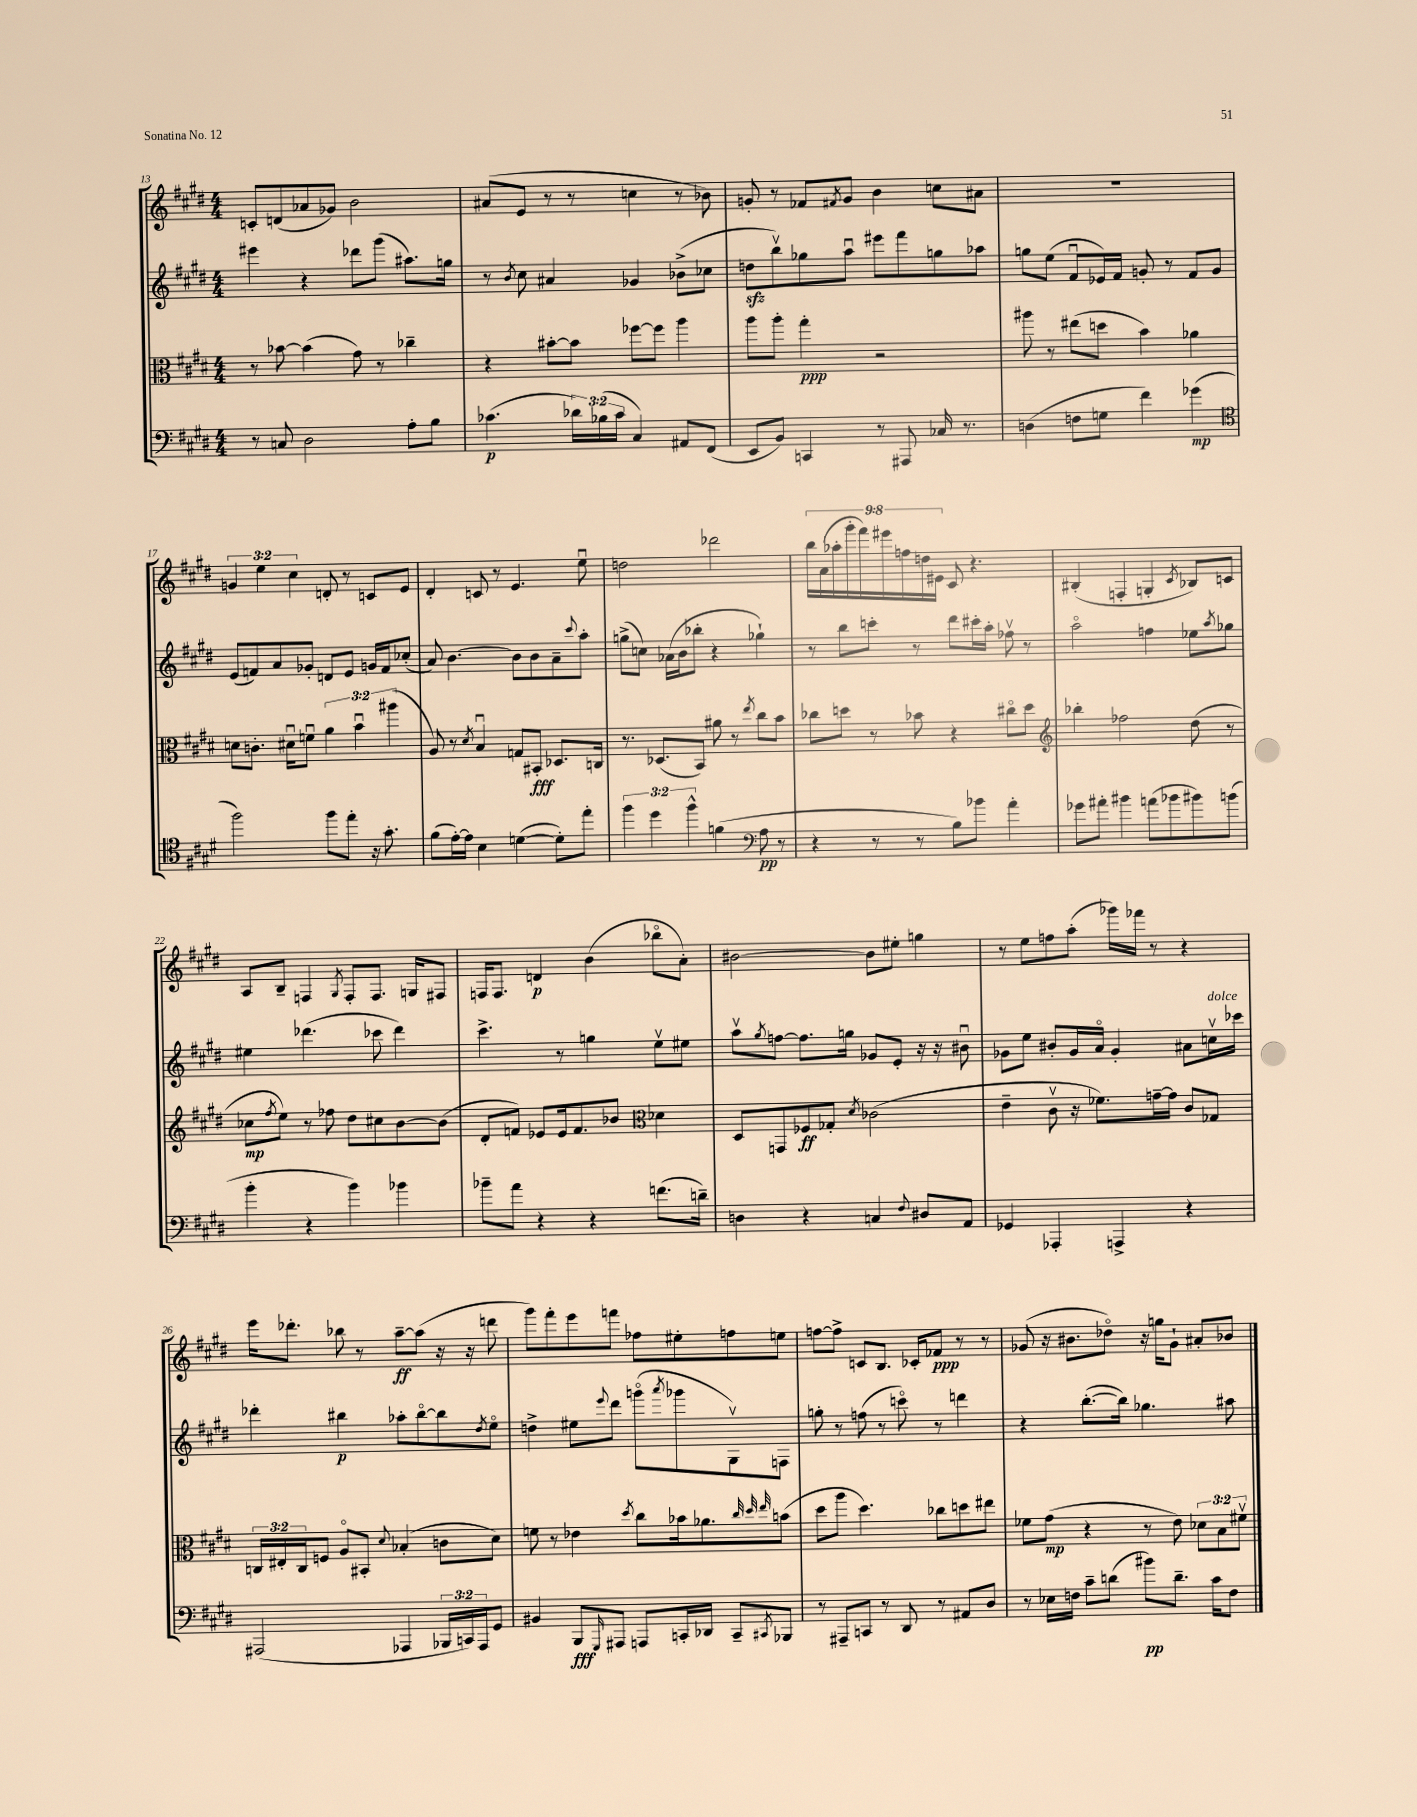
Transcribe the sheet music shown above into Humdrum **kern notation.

**kern	**kern	**kern	**kern
*staff4	*staff3	*staff2	*staff1
*clefF4	*clefC3	*clefG2	*clefG2
*k[f#c#g#d#]	*k[f#c#g#d#]	*k[f#c#g#d#]	*k[f#c#g#d#]
*M4/4	*M4/4	*M4/4	*M4/4
8r	8r	4eee#\	8c'/L
8C/	[8b-\	.	(8d/
2D#\	(4b-\]	4r	8a-/
.	.	.	8g-/J)
.	8g#\)	8ddd-\L	2b\
.	8r	(8ggg#\J	.
8A'\L	4cc-~\	8.aa#\L)	.
8B\J	.	.	.
.	.	16gg\Jk	.
=	=	=	=
(4.c-\	4r	8r	(8a#/L
.	.	8qb/	.
.	.	8cc#\	8e/J
.	[8b#'\L	4a#/	8r
24d-\LL)	8b#\]J	.	8r
(24B-\	.	.	.
24c-\JJ	.	.	.
4C#/)	[8ff-\L	4g-/	4cc\
.	8ff-\]J	.	.
8AA#/L	4aa\	(8b-^\L	8r
(8FF#/J	.	8cc-\J	8b-\)
=	=	=	=
8EE/L	8aa\L	8dd\L	8g'/
8BB/J)	8aa'\J	8bbv\)	8r
4CC/	4gg#'\	8gg-\	8f-/L
.	.	.	8qf#/
.	.	8aau\J	8g/J
8r	2r	8eee#\L	4b\
8AAA#/	.	8fff#\	.
16C-/	.	8gg\	8cc\L
8.r	.	.	.
.	.	8aa-\J	8a#\J
=	=	=	=
(4D\	8aa#\	8gg\L	1r
.	8r	(8ee\J	.
8F\L	(8ee#\L	8f#u/L	.
8G\J	8dd\J	16e-/L)	.
.	.	16f#/JJ	.
4f#\)	4b\)	8g'/	.
.	.	8r	.
(4g-\	4a-\	8f#/L	.
.	.	8g/J	.
=	=	=	=
*clefC4	*	*	*
2ff#\)	8d\L	(8e/L	6g/
.	8.c'\J	8f/)	.
.	.	.	6ee\
.	.	8a/	.
.	16d#u\LK	.	.
.	.	.	6cc#\
.	8fu\J	8g-'/J	.
8ff#\L	6a\	8d/L	8d'/
8ee'\J	.	8e/J	8r
.	6bu\	.	.
16r	.	16g/LL	8c/L
8.g#'\	.	16f/J	.
.	(6aa#\	.	.
.	.	(8cc-'/J	8e/J
=	=	=	=
(8f#\L	8A/)	8a/)	4d#'/
[16e'\L)	8r	[4.b\	.
16e\]JJ	.	.	.
.	8qd#/	.	.
4B\	4Bu/	.	8c/
.	.	.	8r
([4d\	8G/L	8b\]L	4.e/
.	8BB#'/J	8b\	.
8d'\]L)	8.D-/L	8a~\	.
.	.	8qqccc#/	.
8ee'\J	.	8aa'\J	8eeu\
.	16C/Jk	.	.
=	=	=	=
6ff#\	8.r	(8gg^\L	2dd\
.	.	8cc\J)	.
6dd#\	.	.	.
.	(8.D-/L	.	.
.	.	(16a-\LL	.
.	.	16b\J	.
6ff#^^\	.	.	.
.	8BB/J)	8bb-'\J	.
(4f\	8a#\	4r	2ddd-\
.	8r	.	.
*clefF4	*	*	*
.	8qee/	.	.
8A\	8cc#\L	4gg-`\)	.
8r	8b\J	.	.
=	=	=	=
4r	8cc-\L	8r	18bb\LL
.	.	.	(18a\
.	.	.	18aa-'\
.	8dd\J	8bb\L	.
.	.	.	18ggg#'\
.	.	.	18fff#\)
8r	8r	8ccc'\J	.
.	.	.	18eee#\
.	.	.	18ff\
8r	8b-\	8r	.
.	.	.	18dd\
.	.	.	18e#\JJ
8B\L)	4r	8ddd#\L	8c#/
8b-\J	.	16ccc#'\L	4.r
.	.	16aa'\JJ	.
4a'\	8cc#o\L	8ff-v\	.
.	8dd\J	8r	.
=	=	=	=
*	*clefG2	*	*
8g-\L	4bb-'\	2aao\	(4B#'/
8a#'\J	.	.	.
4b#\	2ff-\	.	4F'/
(8a\L	.	4ff\	4G'/
8b-\	.	.	.
.	.	.	8qc#/
8b#\)	(8dd#\	8ee-\L	8B-/L)
.	.	8qaa/	.
(8b\J	8r	8gg-\J	8c/J
=	=	=	=
4b'\	8cc-\L	4ee#\	8A/L
.	8qff#/	.	.
.	8ee\J)	.	8B~/J
4r	8r	(4.ddd-\	4F/
.	8ff-\	.	.
.	.	.	8qG#/
4b\)	8dd#\L	.	8F'/L
.	8cc#\	8ccc-\	8.F/J
4b-\	[8b\	4ddd-\)	.
.	.	.	16G/LK
.	(8b\]J	.	8F#/J
=	=	=	=
8b-~\L	8d#'/L	4.ccc#^\	16F/LK
.	.	.	8.F/J
8a\J	8f/J)	.	.
4r	8e-/L	.	4d/
.	16e-/k	8r	.
.	8.f/	.	.
4r	.	4gg\	(4b\
.	8b-/J	.	.
*	*clefC3	*	*
(8.f\L	4d-\	8eev\L	8bb-o\L
.	.	8ee#\J	8a'\J)
16d~\Jk)	.	.	.
=	=	=	=
4D\	8D#/L	8aav\L	[2b#\
.	.	8qgg#/	.
.	8GG/	[8ff\J	.
4r	8F-/	8.ff\]L	.
.	8G-'/J	.	.
.	.	16gg\Jk	.
.	8qd#/	.	.
4C/	(2c-\	8g-/L	8b#\]L
.	.	8e'/J	8ee#'\J
8qqF#/	.	.	.
8D#/L	.	16r	4gg\
.	.	16r	.
8AA/J	.	8b#u\	.
=	=	=	=
4GG-/	4e~\	8g-\L	8r
.	.	8ee\J	8ee\L
4AAA-'/	8c#v\	8b#'/L	8ff\
.	16r	16g-/L	(8aa'\J
.	8.f-\L)	16ao/JJ	.
4AAA^/	.	4g-'/	16ggg-\LL)
.	.	.	16fff-\JJ
.	[16g~\L	.	8r
.	16g\]JJ	.	.
4r	8c#/L	8a#\L	4r
.	8G-/J	16ccv\L	.
.	.	16ccc-\JJ	.
=	=	=	=
(2AAA#/	24C/LL	4ddd-'\	16eee\LK
.	24E#'/	.	.
.	.	.	8.ddd-'\J
.	24C/J	.	.
.	8F/J	.	.
.	8Ao/L	4bb#\	8bb-\
.	8BB#'/J	.	8r
.	8qqd#/	.	.
4AAA-/	(4B-'/	8aa-'\L	[8aa~\L
.	.	[8bb#o\	(8aa\]J
24BBB-/LL	8c\L	8bb#\]	16r
24CC/)	.	.	.
.	.	.	16r
24AAA-/J	.	.	.
.	.	8qdd#/	.
8GG#/J	8d#\J)	8eeo\J	8ddd\
=	=	=	=
4BB#/	8f\	4dd^\	8ggg#\L)
.	8r	.	8fff#'\
8BBB/L	4e-\	8ee#\L	8eee\
16qqGGG#/	.	8qqeee/	.
8AAA#/J	.	8ddd#\J	8fff\J
.	8qdd#/	.	.
8AAA/L	8cc#\L	(8gggo\L	8ff-\L
.	.	8qaaa/	.
16CC'/L	16b-\k	8ggg-\	8ee#'\
16DD-/JJ	8.a-\	.	.
8CC~/L	.	8G#v\)	8ff\
.	32qqcc#/	.	.
.	32qqdd#/	.	.
8qCC#/	32qqee/	.	.
8BBB-/J	(8b\J	8F\J	8ee\J
=	=	=	=
8r	8dd#\L	8gg'\	[8ff\L
8AAA#~/L	8aa\J	8r	8ff^\]J
8CC/J	4.dd#\)	(8ff\	8c/L
8r	.	8r	8.B/J
8DD#/	.	8ccco\)	.
.	.	.	16c-'/LK
8r	8cc-\L	8r	8f-/J
8AA#/L	8dd\	4ddd\	8r
8D#/J	8ee#\J	.	8r
=	=	=	=
8r	8f-\L	4r	(8g-/
16E-\LL	(8g#\J	.	16r
16F\JJ	.	.	8.b#\L
8c#~\L	4r	([8.bb'\L	.
(8d\J	.	.	8dd-o\J)
.	.	16bb\]Jk)	.
8b#\L)	8r	4.gg-\	16r
.	.	.	16gg\LK
8.d~\J	8e\)	.	8g-`\J
.	12d-\L	.	8a#'/L
16c#\LK	.	.	.
.	12B\	.	.
8F\J	.	8aa#\	8b-/J
.	12f#v\J	.	.
==	==	==	==
*-	*-	*-	*-
